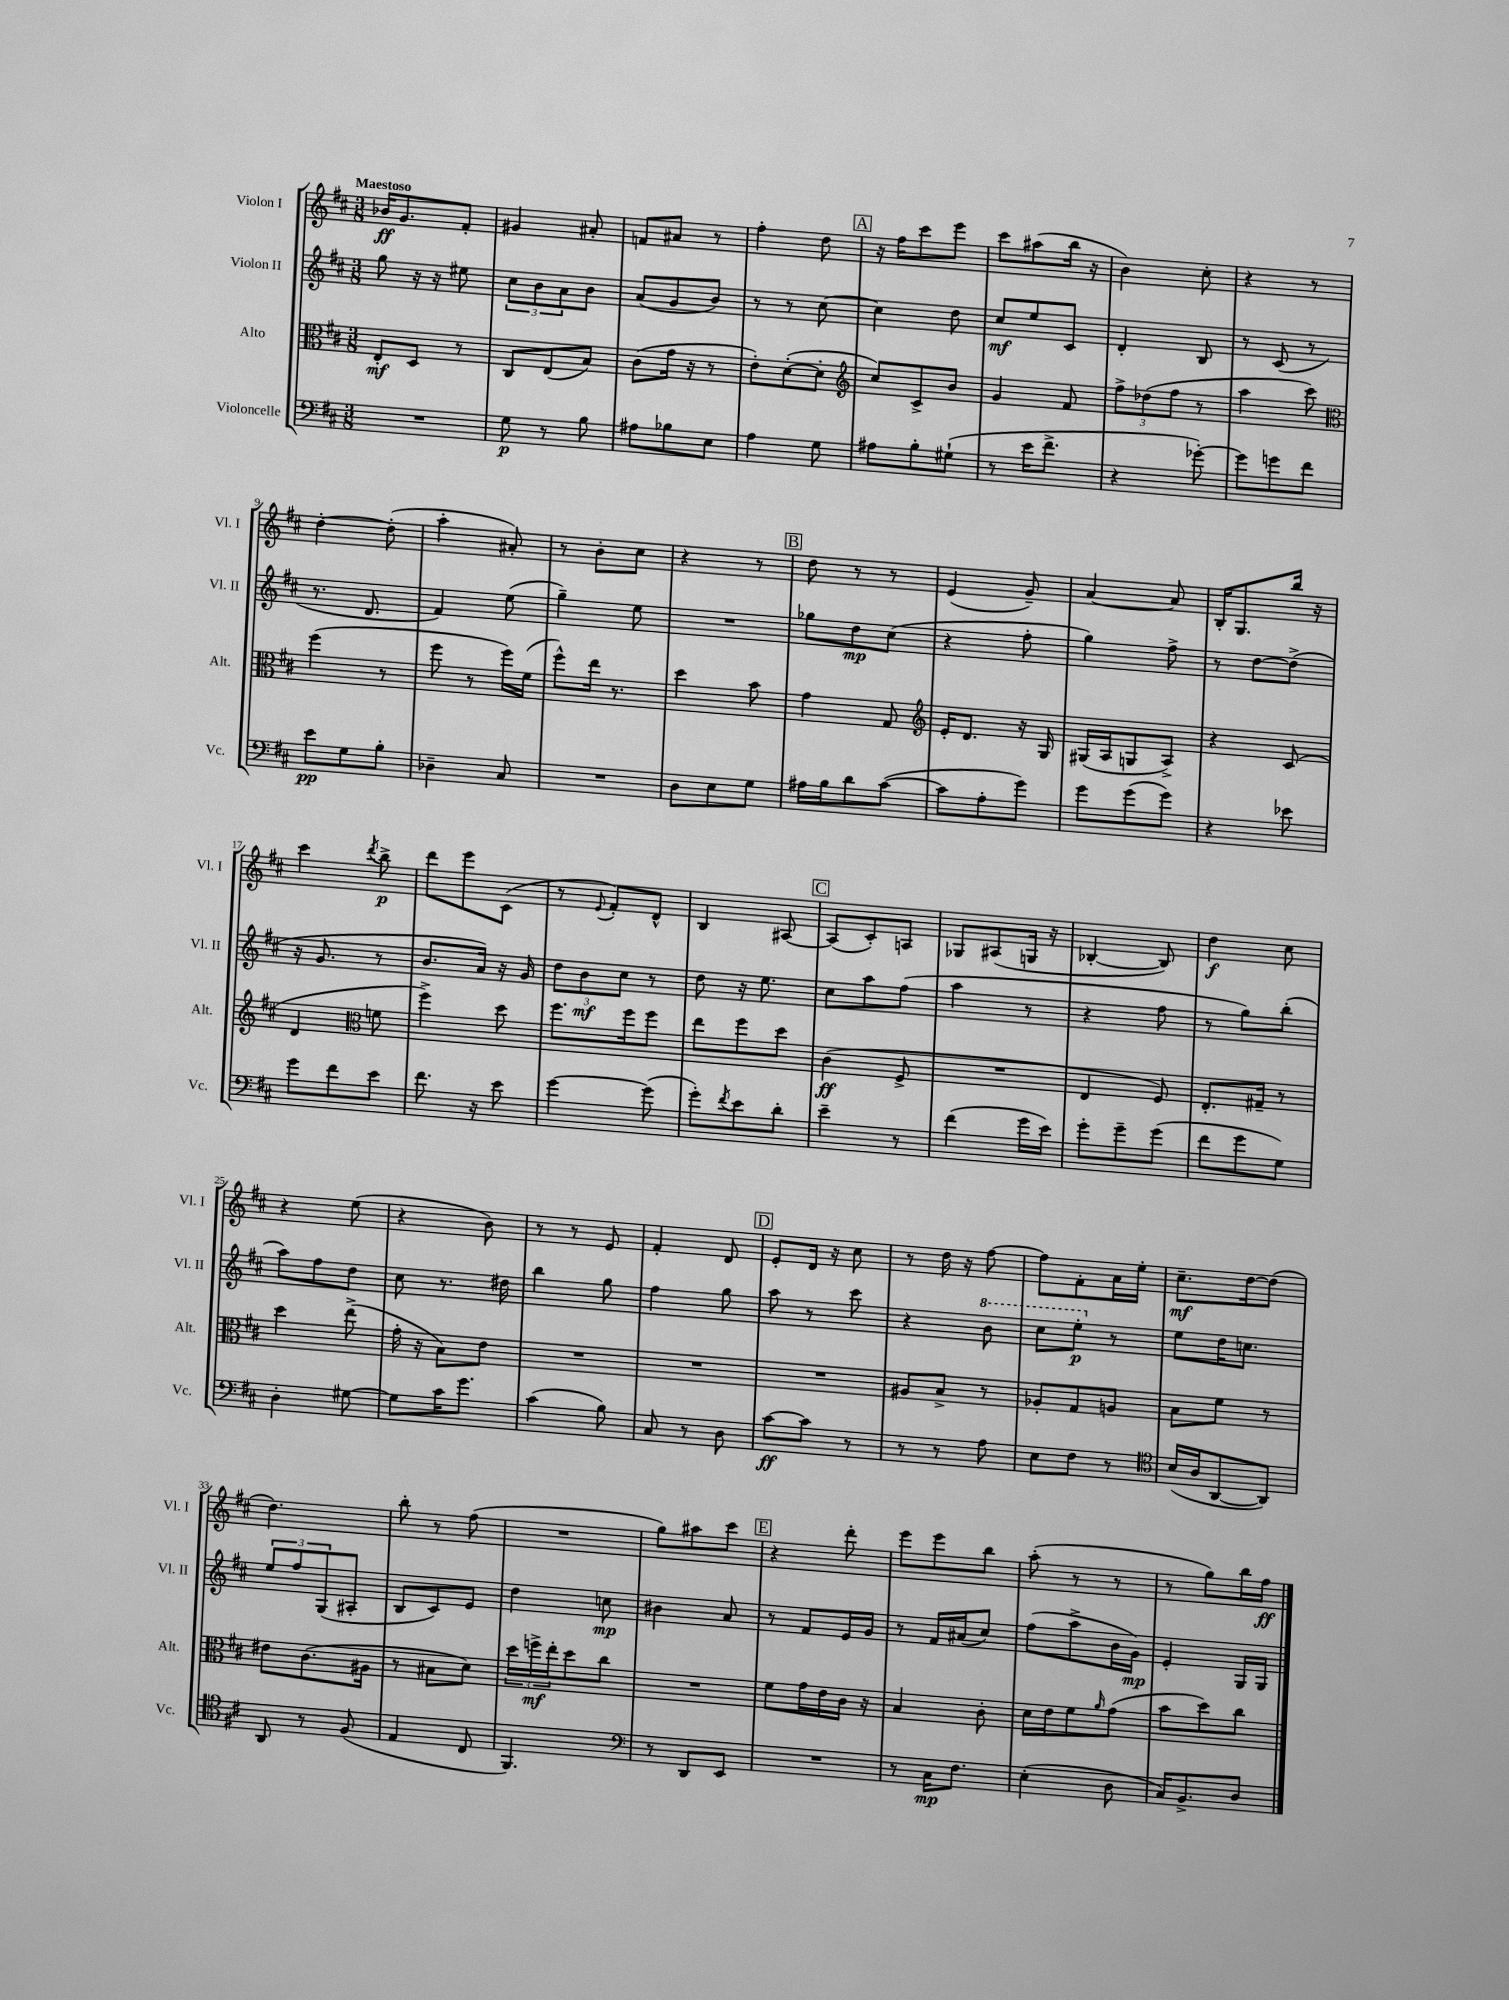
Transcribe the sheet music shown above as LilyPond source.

<<
\new StaffGroup <<
\new Staff = "s0" \with { instrumentName = "Violon I" shortInstrumentName = "Vl. I" } {
    \clef treble \key d \major \numericTimeSignature \time 3/8 \tempo "Maestoso"
    bes'16\ff g'8. fis'8-. |
    gis'4 ais'8-. |
    f'8 ais'8 r8 |
    fis''4-. d''8 |
    \mark \markup { \box "A" } r16 fis''16 cis'''8 e'''8 |
    cis'''8 ais''8( b''16 r16 |
    b'4) cis''8-. |
    r4 r8 |
    d''4~-. d''8-.( |
    a''4-. ais'8-.) |
    r8 b'8-. cis''8 |
    r4 r8 |
    \mark \markup { \box "B" } d''8 r8 r8 |
    e'4( g'8--) |
    a'4~ a'8 |
    b16-. g8. b''16 r16 |
    cis'''4 \acciaccatura { d'''8 } b''8->\p |
    d'''8 e'''8 cis'8( |
    r8 \appoggiatura { e'8 } fis'8-.) d'8-^ |
    b4 ais8~ |
    \mark \markup { \box "C" } ais8( cis'8-.) a8 |
    ges8 ais8( g16 r16 |
    bes4~-. bes8) |
    d''4\f cis''8 |
    r4 e''8( |
    r4 b'8) |
    r8 r8 e'8 |
    fis'4-. d'8 |
    \mark \markup { \box "D" } e'8-. d'16 r16 cis''8 |
    r8 d''16 r16 fis''8~ |
    fis''8 fis'8-. a'16 e''16-. |
    cis''8.--\mf d''16~ d''8( |
    d''4.) |
    b''8-. r8 fis''8( |
    R4. |
    g''8) ais''8 cis'''8 |
    \mark \markup { \box "E" } r4 d'''8-. |
    e'''8 e'''8 b''8 |
    a''8-.( r8 r8 |
    r8 g''8) b''16 fis''16\ff \bar "|." |
}
\new Staff = "s1" \with { instrumentName = "Violon II" shortInstrumentName = "Vl. II" } {
    \clef treble \key d \major \numericTimeSignature \time 3/8
    g''8 r16 r16 eis''8 |
    \tuplet 3/2 { cis''8 b'8 a'8 } b'8 |
    a'8( g'8 b'8) |
    r8 r8 cis''8~ |
    \mark \markup { \box "A" } cis''4 d''8 |
    cis''8\mf e''8 cis'8 |
    d'4-. b8 |
    r8 cis'8( r8 |
    r8. d'8. |
    fis'4) e''8( |
    g''4--) e''8 |
    R4. |
    \mark \markup { \box "B" } ges''8 d''8\mp cis''8( |
    r4 fis''8-. |
    g''4) fis''8-> |
    r8 d''8~ d''8->( |
    r16 g'8. r8 |
    b'8. a'16) r16 g'16 |
    \tuplet 3/2 { d''8 b'8\mf cis''8 } r8 |
    d''8 r16 e''8. |
    \mark \markup { \box "C" } cis''8 a''8 fis''8( |
    a''4 r8 |
    r4 fis''8 |
    r8 g''8) b''8-.( |
    a''8) fis''8 d''8 |
    cis''8 r8. dis''16 |
    b''4 g''8 |
    fis''4 g''8 |
    \mark \markup { \box "D" } a''8 r8 cis'''8 |
    r4 \ottava #1 b''8 |
    cis'''8 e'''8-.\p \ottava #0 r8 |
    e''8 d''16 c''8. |
    \tuplet 3/2 { e''8 fis''8 g8( } ais8-. |
    b8 cis'8) e'8 |
    d''4 c''8\mp |
    bis'4 a'8 |
    \mark \markup { \box "E" } r8 fis'8 e'16 g'16 |
    r8 fis'16 ais'16( cis''8) |
    fis''8( a''8-> b'16 g'16\mp) |
    e'4-. g16 g16 \bar "|." |
}
\new Staff = "s2" \with { instrumentName = "Alto" shortInstrumentName = "Alt." } {
    \clef alto \key d \major \numericTimeSignature \time 3/8
    e8-.\mf d8 r8 |
    cis8 e8( b8) |
    cis'8( g'16 r16 r8 |
    e'8-.) d'8~-.( d'8-. |
    \mark \markup { \box "A" } \clef treble cis''8) cis'8-> b'8 |
    g'4 fis'8 |
    \tuplet 3/2 { fis''8-> des''8( fis''8 } r8 |
    a''4 cis'''8) |
    \clef alto fis''4( r8 |
    fis''8 r8 fis''16) fis'16( |
    fis''8-^) e''16 r8. |
    d''4 b'8 |
    \mark \markup { \box "B" } g'4 g8 |
    \clef treble e'16-. d'8. r16 g16 |
    gis16( a16 g8 a8->) |
    r4 cis'8( |
    d'4 \clef alto f'8 |
    fis''4->) d''8 |
    fis''8. fis''16 fis''8 |
    e''8 fis''8 d''8 |
    \mark \markup { \box "C" } cis'4\ff( fis8-> |
    R4. |
    e4 fis8) |
    e8.-. gis16-- r8 |
    d''4 e''8->( |
    g'16-. r16 b8) e'8 |
    R4. |
    R4. |
    \mark \markup { \box "D" } R4. |
    ais8 b8-> r8 |
    aes8-. g8 a8 |
    b8 fis'8 r8 |
    eis'8 cis'8.( ais16 |
    r8 bis8 d'8) |
    \tuplet 3/2 { d''16 f''16->\mf e''16-. } d''8 cis''8 |
    R4. |
    \mark \markup { \box "E" } fis'8 g'16 e'16 cis'16 r16 |
    b4 cis'8-. |
    d'16 e'16 fis'8 \grace { a'16 } g'8( |
    b'8 d''8) cis''8 \bar "|." |
}
\new Staff = "s3" \with { instrumentName = "Violoncelle" shortInstrumentName = "Vc." } {
    \clef bass \key d \major \numericTimeSignature \time 3/8
    R4. |
    g8\p r8 b8 |
    ais8 bes8 e8 |
    a4 g8 |
    \mark \markup { \box "A" } ais8 b8-. gis8-!( |
    r8 e'16 fis'8.-> |
    r4 ges'8~-.) |
    ges'8 g'8 fis'8 |
    e'8\pp g8 b8-. |
    des4-- cis8 |
    R4. |
    d8 e8 g8 |
    \mark \markup { \box "B" } ais16 b16 d'8 cis'8~( |
    cis'8 a8-. g'8) |
    g'8 g'8( g'8) |
    r4 ees'8 |
    g'8 fis'8 e'8 |
    fis'8. r16 e'8 |
    g'4~ g'8( |
    g'8-.) \acciaccatura { fis'8 } e'8 d'8-. |
    \mark \markup { \box "C" } e'4-- r8 |
    fis'4( g'16 e'16) |
    g'8-. g'8-- g'8( |
    fis'8 g'8 g8) |
    d4-. gis8~ |
    gis8 cis'16 g'8. |
    cis'4( b8) |
    cis8 r8 d8 |
    \mark \markup { \box "D" } cis'8~\ff cis'8 r8 |
    r8 r8 a8 |
    e8 fis8 r8 |
    \clef tenor b16( a16 a,8~ a,8) |
    a,8 r8 fis8( |
    e4 cis8 |
    fis,4.) |
    \clef bass r8 d,8 e,8 |
    \mark \markup { \box "E" } R4. |
    r8 cis16\mp fis8. |
    e4-.( d8 |
    cis16) b,8.-> d8 \bar "|." |
}
>>
>>
